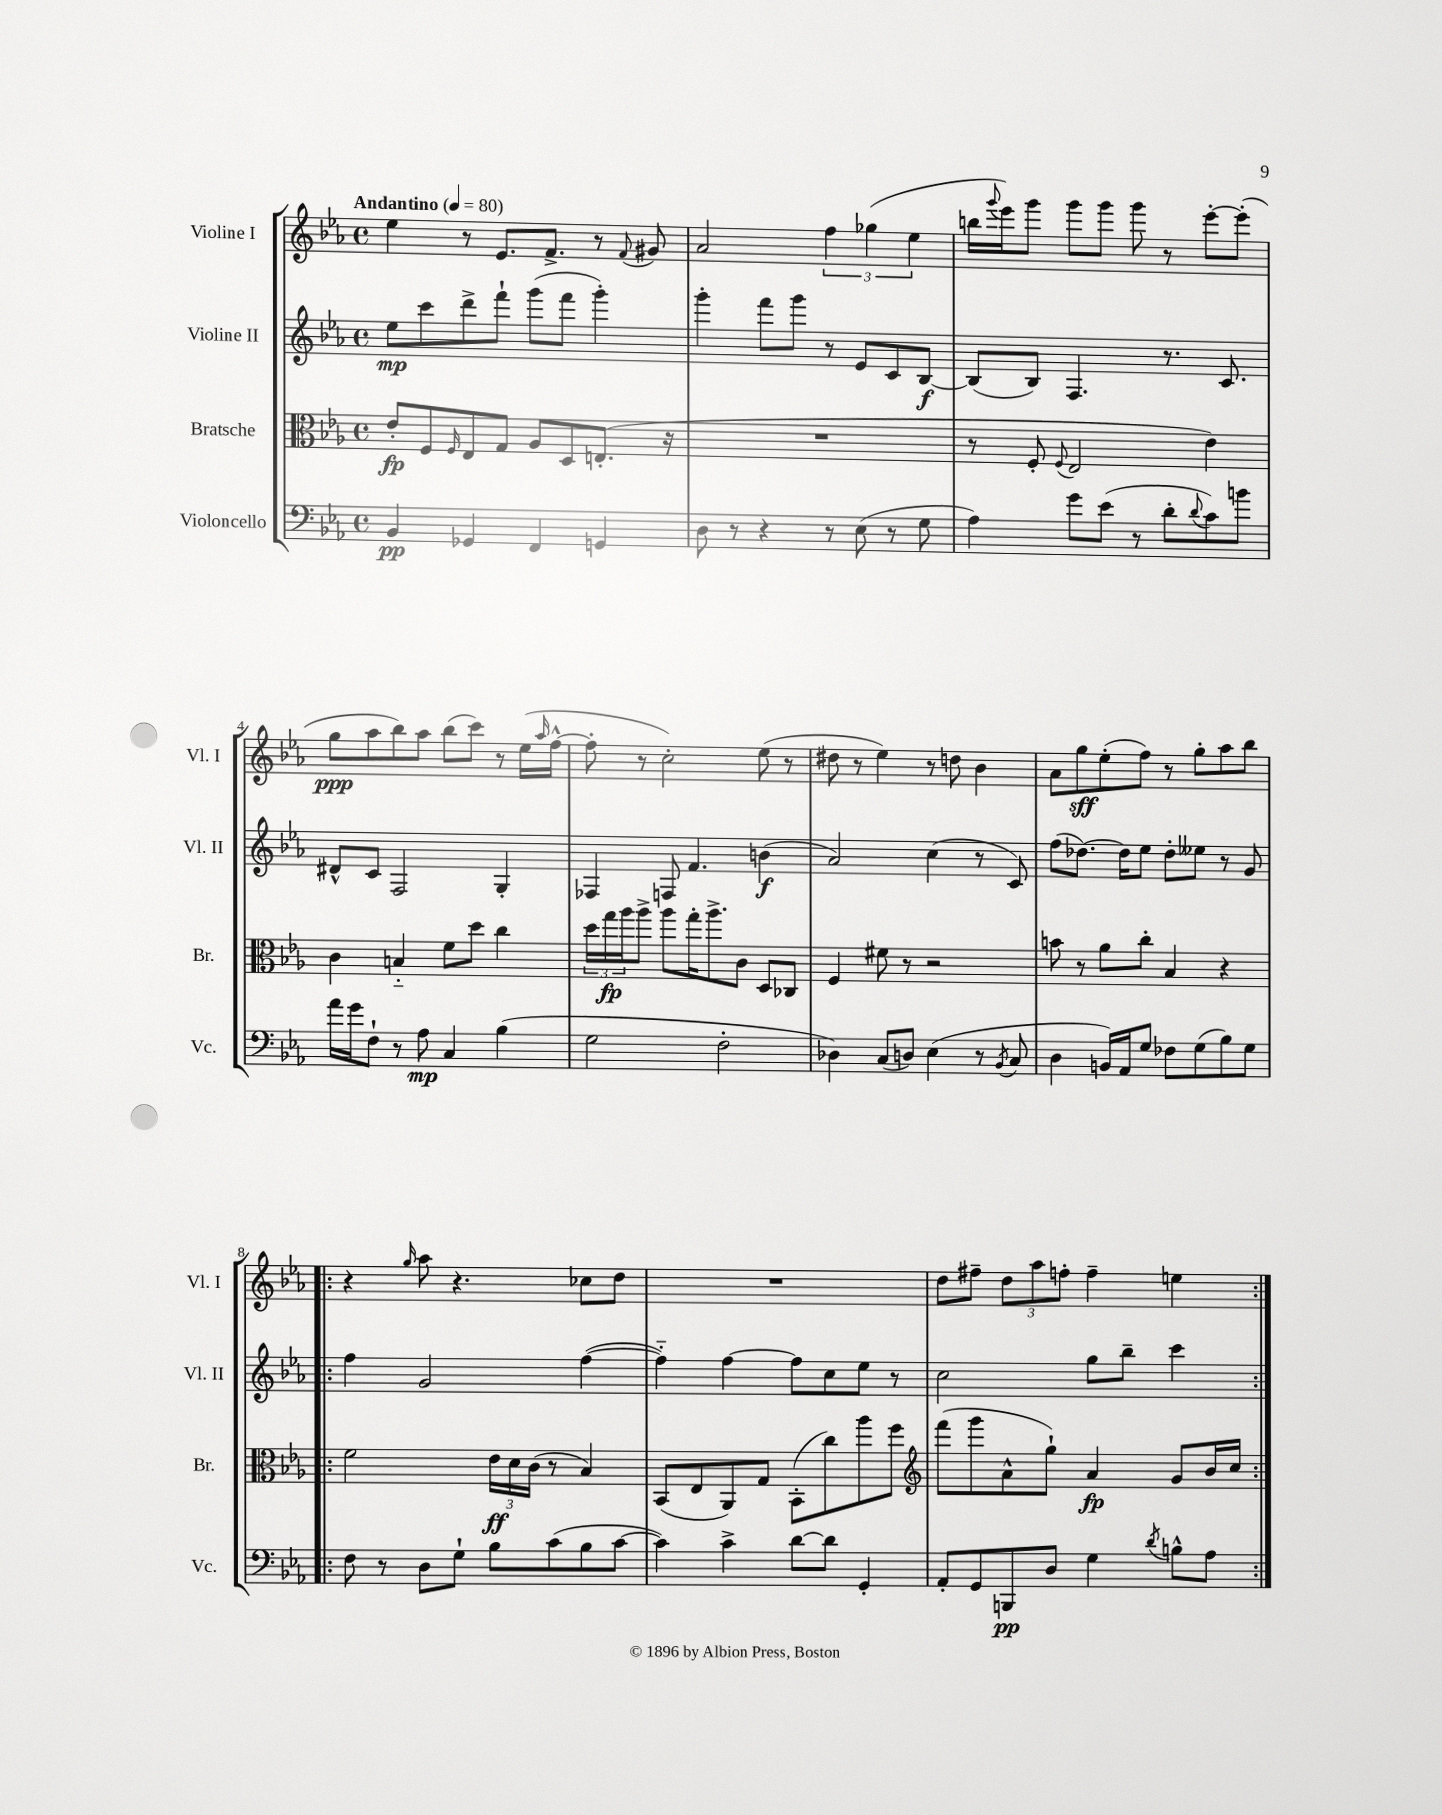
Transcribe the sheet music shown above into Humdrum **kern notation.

**kern	**kern	**kern	**kern
*staff4	*staff3	*staff2	*staff1
*clefF4	*clefC3	*clefG2	*clefG2
*k[b-e-a-]	*k[b-e-a-]	*k[b-e-a-]	*k[b-e-a-]
*M4/4	*M4/4	*M4/4	*M4/4
*met(c)	*met(c)	*met(c)	*met(c)
*MM80	*MM80	*MM80	*MM80
4BB-/	8e-'/L	8ee-\L	4ee-\
.	8F/	8ccc\	.
.	16qqF/	.	.
4GG-/	8E-/	8ddd^\	8r
.	8G/J	8fff`\J	8.e-/L
4FF/	8A-/L	(8ggg\L	.
.	.	.	8.f^/J
.	8D/	8fff\J	.
4GG/	(8.E'/J	4ggg'\)	8r
.	.	.	8qqf/
.	.	.	8g#/
.	16r	.	.
=	=	=	=
8D\	1r	4ggg'\	2a-/
8r	.	.	.
4r	.	8fff\L	.
.	.	8ggg\J	.
8r	.	8r	6ff\
(8E-\	.	8e-/L	.
.	.	.	(6gg-\
8r	.	8c/	.
.	.	.	6ee-\
8G\	.	[8B-/J	.
=	=	=	=
4A-\)	8r	(8B-/]L	16bb\LL
.	.	.	8qqggg/
.	.	.	16eee-\J)
.	8F'/	8B-/J)	8ggg\J
.	8qqF/	.	.
8g\L	2E-/	4.F/	8ggg\L
(8e-\J	.	.	8ggg\J
8r	.	.	8ggg\
8d'\L	.	8.r	8r
8qqd/	.	.	.
8c\)	4e-\)	.	[8eee-'\L
.	.	8.c/	.
8b\J	.	.	(8eee-'\]J
=	=	=	=
16a-\LL	4c\	8d#^^/L	8gg\L
16g\J	.	.	.
8F`\J	.	8c/J	8aa-\
8r	4B'~/	2F/	8bb-\)
8A-\	.	.	8aa-\J
4C/	8f\L	.	(8bb-\L
.	8dd\J	.	8ccc\J)
(4B-\	4cc\	4G'/	8r
.	.	.	(16ee-\LL
.	.	.	16qqaa-/
.	.	.	[16ff^^\JJ
=	=	=	=
2G\	24dd\LL	4F-/	8ff'\]
.	24gg\	.	.
.	24aa-\J	.	.
.	8aa-^\J	.	8r
.	8aa-\L	8F/	2cc'\)
.	16gg'\K	4.f/	.
.	8.aa-^\	.	.
2F'\	.	.	.
.	8c\J	.	.
.	8D/L	(4b\	(8ee-\
.	8C-/J	.	8r
=	=	=	=
4D-\)	4F/	2a-/)	8dd#\
.	.	.	8r
(8C/L	8f#\	.	4ee-\)
8D/J)	8r	.	.
(4E-\	2r	(4cc\	8r
.	.	.	8dd\
8r	.	8r	4b-\
8qBB-/	.	.	.
8C/	.	8c/)	.
=	=	=	=
4D\	8b\	(8ff\L	8a-\L
.	8r	[8.dd-\J)	8gg\
16BB/LL)	8a-\L	.	(8ee-'\
16AA-/J	.	16dd-\]LK	.
8G/J	8cc'\J	8ee-\J	8ff\J)
8F-\L	4B-/	8dd-'\L	8r
(8G\	.	8ee--\J	8gg'\L
8B-\)	4r	8r	8aa-\
8G\J	.	8g/	8bb-\J
=!|:	=!|:	=!|:	=!|:
8F\	2f\	4ff\	4r
8r	.	.	.
.	.	.	16qqgg/
8D\L	.	2g/	8aa-\
8G`\J	.	.	4.r
8B-\L	24e-\LL	.	.
.	24d\	.	.
.	(24c\JJ	.	.
(8c\	8r	.	.
8B-\	4B-/)	([4ff\	8cc-\L
[8c\J	.	.	8dd\J
=	=	=	=
4c\])	(8BB-/L	4ff'~\])	1r
.	8E-/	.	.
4c^\	8AA-/)	[4ff\	.
.	8G/J	.	.
[8d\L	(8BB-'\L	8ff\]L	.
8d\]J	8cc\)	8cc\	.
4GG'/	8aa-\	8ee-\J	.
.	8ff\J	8r	.
=	=	=	=
*	*clefG2	*	*
8AA-'/L	(8fff\L	2cc\	8dd\L
8GG/	8ggg\	.	8ff#~\J
8BBB/	8a-^^\	.	12dd\L
.	.	.	12aa-\
8D/J	8gg`\J)	.	.
.	.	.	12ff'\J
4G\	4a-/	8gg\L	4ff~\
.	.	8bb-~\J	.
8qd/	.	.	.
8B^^\L	8g/L	4ccc\	4ee\
8A-\J	16b-/L	.	.
.	16cc/JJ	.	.
==:|!	==:|!	==:|!	==:|!
*-	*-	*-	*-
